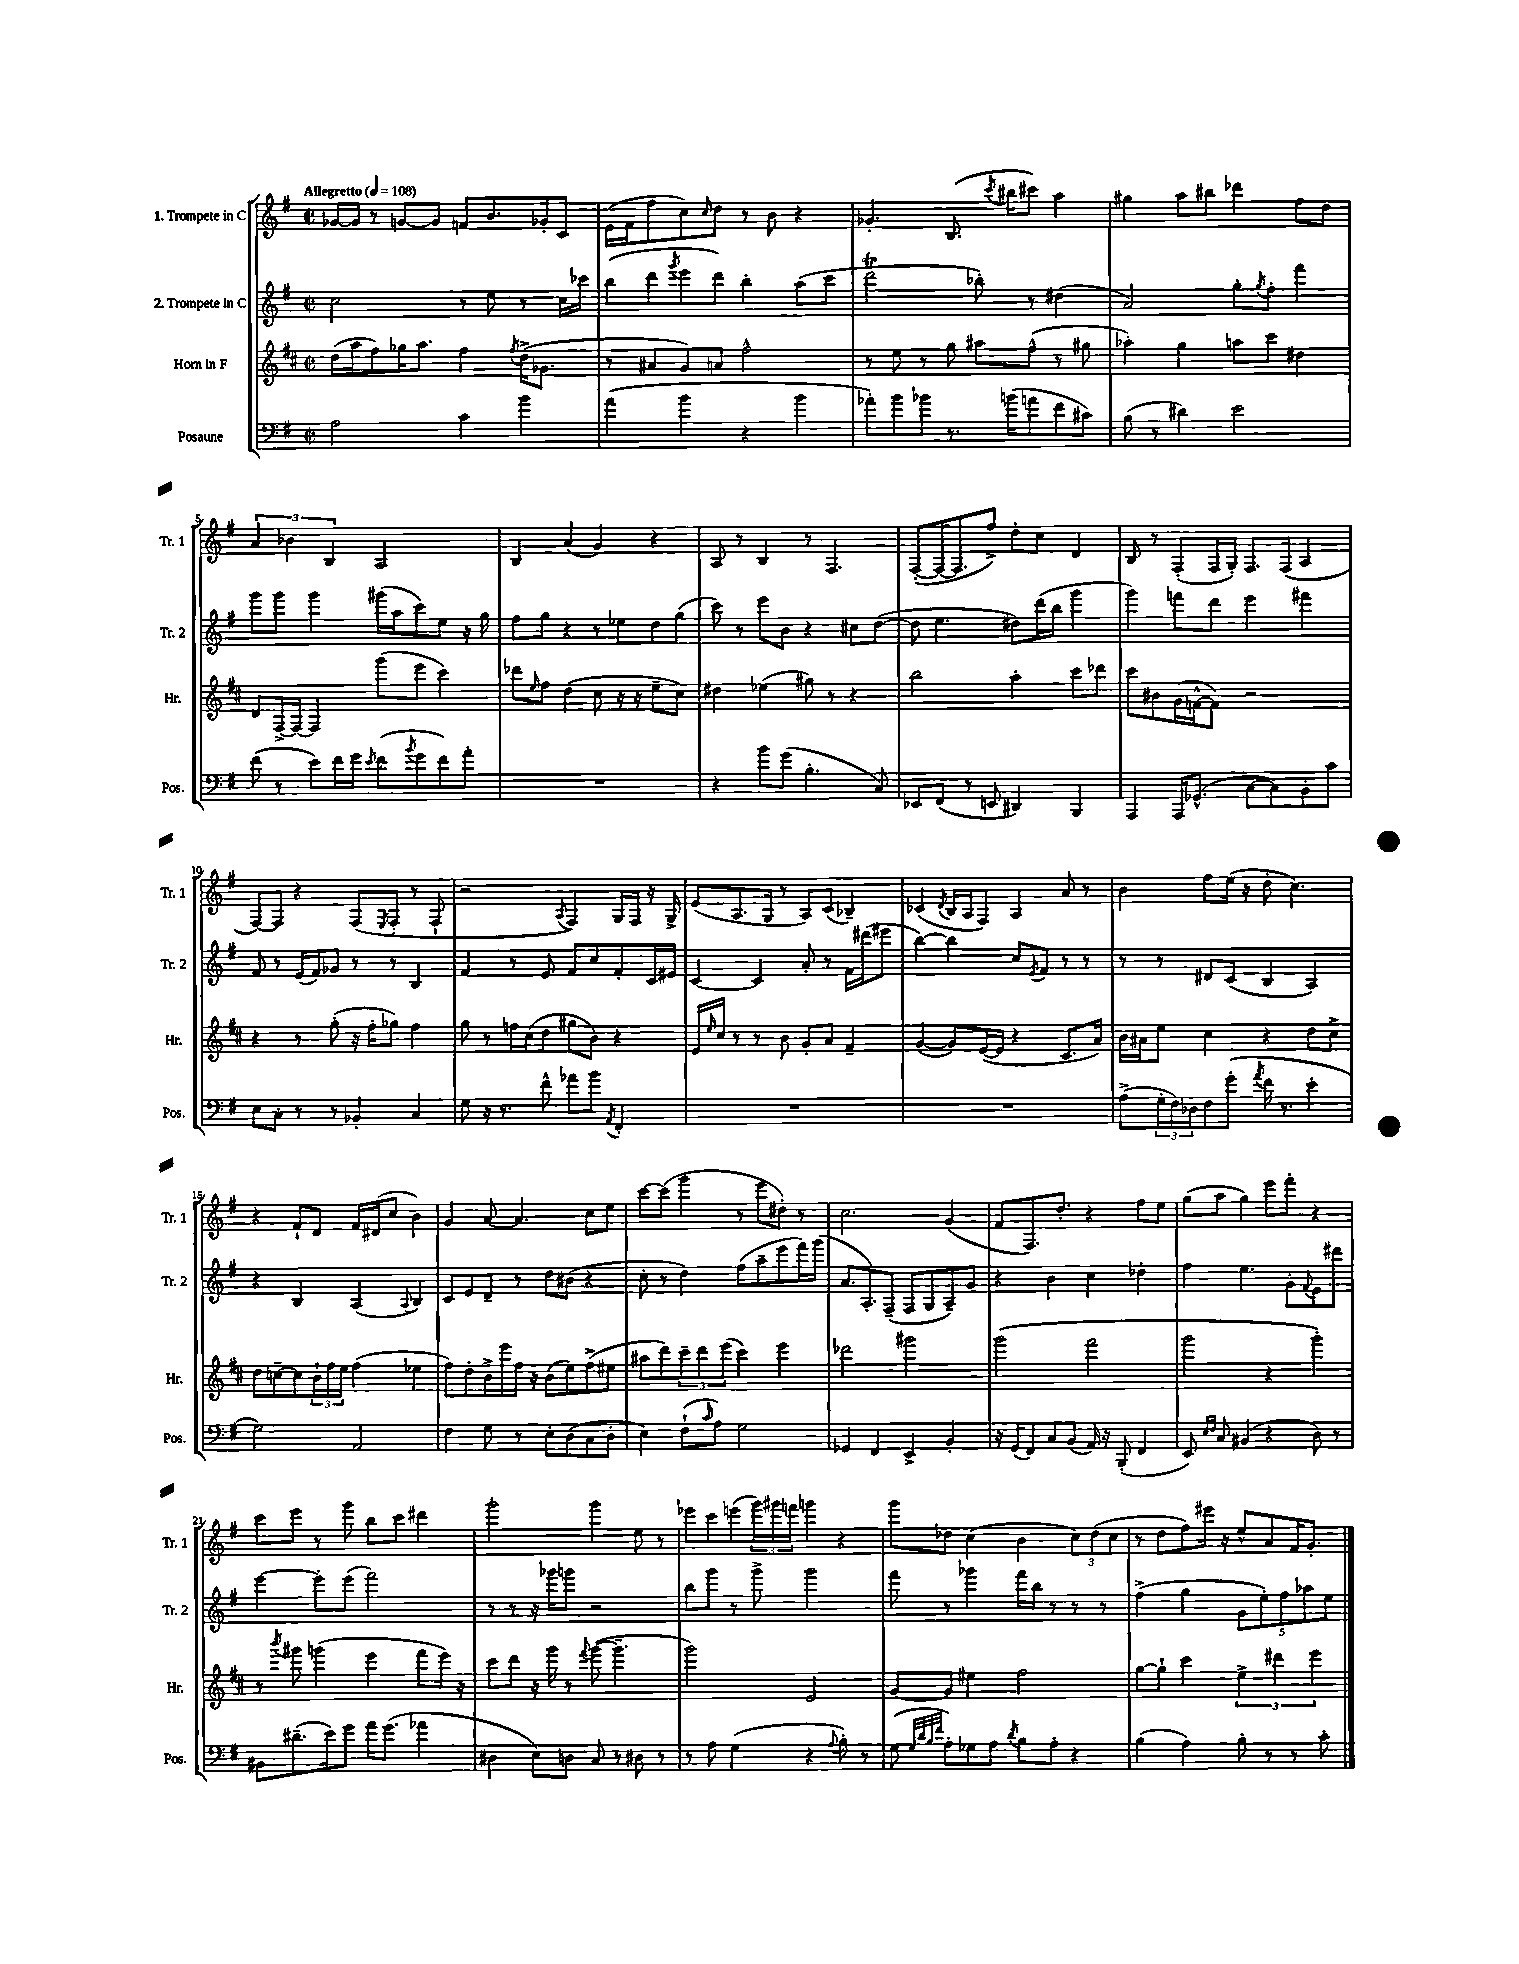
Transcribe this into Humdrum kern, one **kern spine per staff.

**kern	**kern	**kern	**kern
*staff4	*staff3	*staff2	*staff1
*clefF4	*clefG2	*clefG2	*clefG2
*k[f#]	*k[f#c#]	*k[f#]	*k[f#]
*M2/2	*M2/2	*M2/2	*M2/2
*met(c|)	*met(c|)	*met(c|)	*met(c|)
*MM108	*MM108	*MM108	*MM108
2A	(16dd	2cc	[16g-
.	16aa	.	16g-]
.	8ff#)	.	8r
.	16gg-	.	[8g
.	8.aa	.	.
.	.	.	8g]
4c	4ff#	8r	8f
.	.	8ee	8.b
.	8qff#	.	.
4b	(16dd^	8r	.
.	8.g-	.	16g-'
.	.	16cc	8c
.	.	16ccc-	.
=	=	=	=
(4a	8r	(8bb	(16e
.	.	.	16f#
.	8a#	8ddd	8ff#
.	.	8qggg	.
4b	8g)	8eee	8cc)
.	.	.	16qqcc
.	8a	8ddd)	8dd
4r	2ff#^^	4bb'	8r
.	.	.	8b
4b	.	(8aa	4r
.	.	8ccc	.
=	=	=	=
8a-')	8r	2ddd	4.g-'
8b	8ee	.	.
8b-	8r	.	.
8.r	8gg	.	(8.B
.	8aa#	8bb-')	.
.	.	.	8qccc
(16b	.	.	16bb#
8a	(8ff#^^	8r	8ccc#)
8f#	8r	(4dd#	4aa
8c#)	8gg#	.	.
=	=	=	=
(8B	4aa-')	2a)	4gg#
8r	.	.	.
4d#)	4gg	.	8aa
.	.	.	8bb#
2e	8aa	8gg'	4ddd-
.	.	8qgg	.
.	8ccc#	8ff#'	.
.	4dd#	4fff#	8ff#
.	.	.	8dd
=	=	=	=
(8f#	8d	8ggg	6a
8r	[16F#^	8ggg	.
.	.	.	6b-
.	16F#_	.	.
8e)	4F#]	4ggg	.
.	.	.	6B
16f#	.	.	.
16g	.	.	.
8qe	.	.	.
(8f#	(8ggg	(16ggg#	2A
.	.	16aa	.
8qb	.	.	.
8g	8eee	8ccc)	.
8f#)	4ccc#)	8ee	.
8a'	.	16r	.
.	.	16gg	.
=	=	=	=
1r	8ddd-	8ff#	4B
.	16qqee	.	.
.	8ff#	8gg	.
.	(4dd	4r	(4a
.	8cc#	8r	4g)
.	16r	8ee-	.
.	16r	.	.
.	8ee~	8dd	4r
.	8cc#)	(8gg	.
=	=	=	=
4r	4dd#	8ccc)	8A
.	.	8r	8r
8b	(4ee-	8eee	4B
(8g	.	8b	.
4.B'	8gg#)	4r	8r
.	8r	.	4.F#
.	4r	8cc#	.
8C)	.	([8dd	.
=	=	=	=
8EE-	2bb	8dd]	([8F#'
(8FF#	.	4.ee	16F#_
.	.	.	8.F#]
8r	.	.	.
8EE	.	.	8ff#^)
4DD#)	4aa'	8dd#)	8dd'
.	.	(16ddd	8cc
.	.	16bb	.
4BBB	8ccc#	4ggg	4d
.	8ddd-	.	.
=	=	=	=
4AAA	8ccc#	4ggg)	8B
.	8b#	.	8r
16AAA	(16g	8fff	(8F#'
(8.GG-^^	[16f^^	.	.
.	8f])	8ddd	16F#
.	.	.	16G')
[8C	2r	4eee	8.F#
8C])	.	.	.
.	.	.	(16F#
8BB'	.	4fff#	4A
8c	.	.	.
=	=	=	=
8E	4r	8f#	[8F#)
8C'	.	8r	8F#]
8r	8r	(16e	4r
.	.	16f#)	.
8r	(8gg'	8g-	.
4BB-'	16r	8r	(8F#
.	16ff#'	.	.
.	.	.	8qE
.	8gg-)	8r	8F#'
4C	4ff#	4B	8r
.	.	.	8F#`
=	=	=	=
8G	8gg	4f#	2r
16r	8r	.	.
8.r	.	.	.
.	16ff	8r	.
.	(16cc#	.	.
8f#^^	8dd	8e	.
.	.	.	8qA
8a-	8gg#	8f#	4F#)
8b	8b)	8cc	.
8qAA	.	.	.
4FF#'	4r	8f#'	16G
.	.	.	16F#
.	.	16c	16r
.	.	16e#	16G^
=	=	=	=
1r	16e	[4c	(8e
.	16qqee	.	.
.	16cc#	.	.
.	8r	.	8.A
.	8r	4c]	.
.	.	.	16G
.	8b	.	8r
.	8g'	8a'	8A)
.	8a	8r	(8c
.	4f#~	16f#	4B-~)
.	.	(16ddd#	.
.	.	8eee#	.
=	=	=	=
1r	([4g	[4bb)	(4c-
.	.	.	8qd
.	8g])	4bb]	16B
.	.	.	16A
.	([16e	.	8F#)
.	16e]	.	.
.	4r	8cc	4A
.	.	8qe	.
.	.	8f#	.
.	8.c#	8r	8a
.	.	8r	8r
.	16a)	.	.
=	=	=	=
(8A^	16b	8r	4b
.	16a#	.	.
24G'	8ee	8r	.
24F#)	.	.	.
24D-	.	.	.
8F#	4cc#	8d#	8ff#
(8g'	.	(8c	(16ee
.	.	.	16r
8qa	.	.	.
16f#	4r	4B	8dd'
8.r	.	.	.
.	.	.	4.cc)
4e'	8dd	4A)	.
.	8cc#^	.	.
=	=	=	=
2G)	8dd	4r	4r
.	[8cc~	.	.
.	8cc]	4B	8f#`
.	24b`	.	8d
.	24ff#	.	.
.	24ee	.	.
2AA	(4ff#	(4A	16f#
.	.	.	(16d#
.	.	.	8cc
.	.	8qqA	.
.	4ee-	4B)	4b)
=	=	=	=
4F#	8ff#)	8c	4g
.	8dd'	8e	.
8G	16b^	8d~	[8a
.	16eee	.	.
8r	16ff#	8r	4.a]
.	16r	.	.
8E'	(8b	8dd	.
(8D	8ee)	(8b#	.
8C	(8ff#^	4r	8cc
8D'	8ee#	.	8ee
=	=	=	=
4E)	8aa#	8cc'	[8ccc
.	8ddd)	8r	(8ccc]
(8F#`	12ccc#~	4dd)	4ggg
.	12ddd	.	.
16qqc	.	.	.
8A)	.	.	.
.	(12eee	.	.
2G	4ccc#)	(8ff#	8r
.	.	8aa~	8eee
.	4eee	8eee	8dd#')
.	.	16fff#)	8r
.	.	(16ggg	.
=	=	=	=
4GG-	2ddd-	8.a	2.cc
.	.	8.A')	.
4FF#	.	.	.
.	.	(8F#~	.
4EE^	2ggg#	8F#	.
.	.	8G	.
4BB'	.	8A~)	(4g
.	.	8g	.
=	=	=	=
16r	(2ggg	4r	8f#
(16GG	.	.	.
8FF#)	.	.	8.F#)
8C	.	4b	.
.	.	.	8.dd'
(8BB	.	.	.
16AA)	2fff#	4cc	4r
16r	.	.	.
(8BBB'	.	.	.
4FF#	.	4dd-'	8ff#
.	.	.	8ee
=	=	=	=
8EE)	2ggg	4ff#	(8gg
16qqE	.	.	.
16qqF#	.	.	.
8C	.	.	8aa
(4BB#	.	4.ee	4gg)
4r	4r	.	8eee
.	.	8g'	8fff#'
.	.	8qqf#	.
8D)	4ggg')	8e	4r
8r	.	8ddd#	.
=	=	=	=
8BB#	8r	[4eee	8ccc
.	8qbbb	.	.
(8.d#~	8ggg#	.	8eee
.	(4ggg	8eee']	8r
16e)	.	.	.
8g	.	(8eee	8ggg
16a	4eee	2fff#)	8bb
(8.g	.	.	.
.	.	.	8ccc
4a-	8fff#	.	4ddd#
.	16eee)	.	.
.	16r	.	.
=	=	=	=
4D#	8ccc#	8r	2ggg'
.	8ddd	8r	.
8E)	16r	16r	.
.	16ggg	16ggg-	.
8D	8r	8ggg	.
.	8qqfff#	.	.
8C	([8ggg	2r	4ggg
8r	4.ggg~]	.	.
8D#	.	.	8ee
8r	.	.	8r
=	=	=	=
8r	2ggg)	8bb	8eee-
8A	.	8ggg	8ccc
(4G	.	8r	(8eee
.	.	8ggg^	24ggg)
.	.	.	24ggg#
.	.	.	24fff
4r	2e	2ggg	4ggg
8qqA	.	.	.
8B')	.	.	4r
8r	.	.	.
=	=	=	=
(8G	[8g	8fff#	8ggg
32qqG	.	.	.
32qqd	.	.	.
32qqB	.	.	.
32qqf#	.	.	.
8A')	8g]	8r	8dd-
8G-	4ee#	4ggg-	(4cc
8A	.	.	.
8qd	.	.	.
8B	2ff#	16fff#	4b
.	.	16bb	.
8A'	.	8r	.
4r	.	8r	12cc)
.	.	.	(12dd-
.	.	8r	.
.	.	.	12cc
=	=	=	=
(4B	[8gg	(4ff#^	8r
.	8gg`]	.	8dd
4A)	4ccc#	4gg	8ff#)
.	.	.	16eee#
.	.	.	16r
8B'	6ee^	10g	8ee^^
.	.	10ee')	.
8r	.	.	8a
.	6ddd#	.	.
.	.	10ff#	.
8r	.	.	16f#
.	.	10aa-	.
.	.	.	8.g'
.	6eee	.	.
8c'	.	.	.
.	.	10ee	.
==	==	==	==
*-	*-	*-	*-
